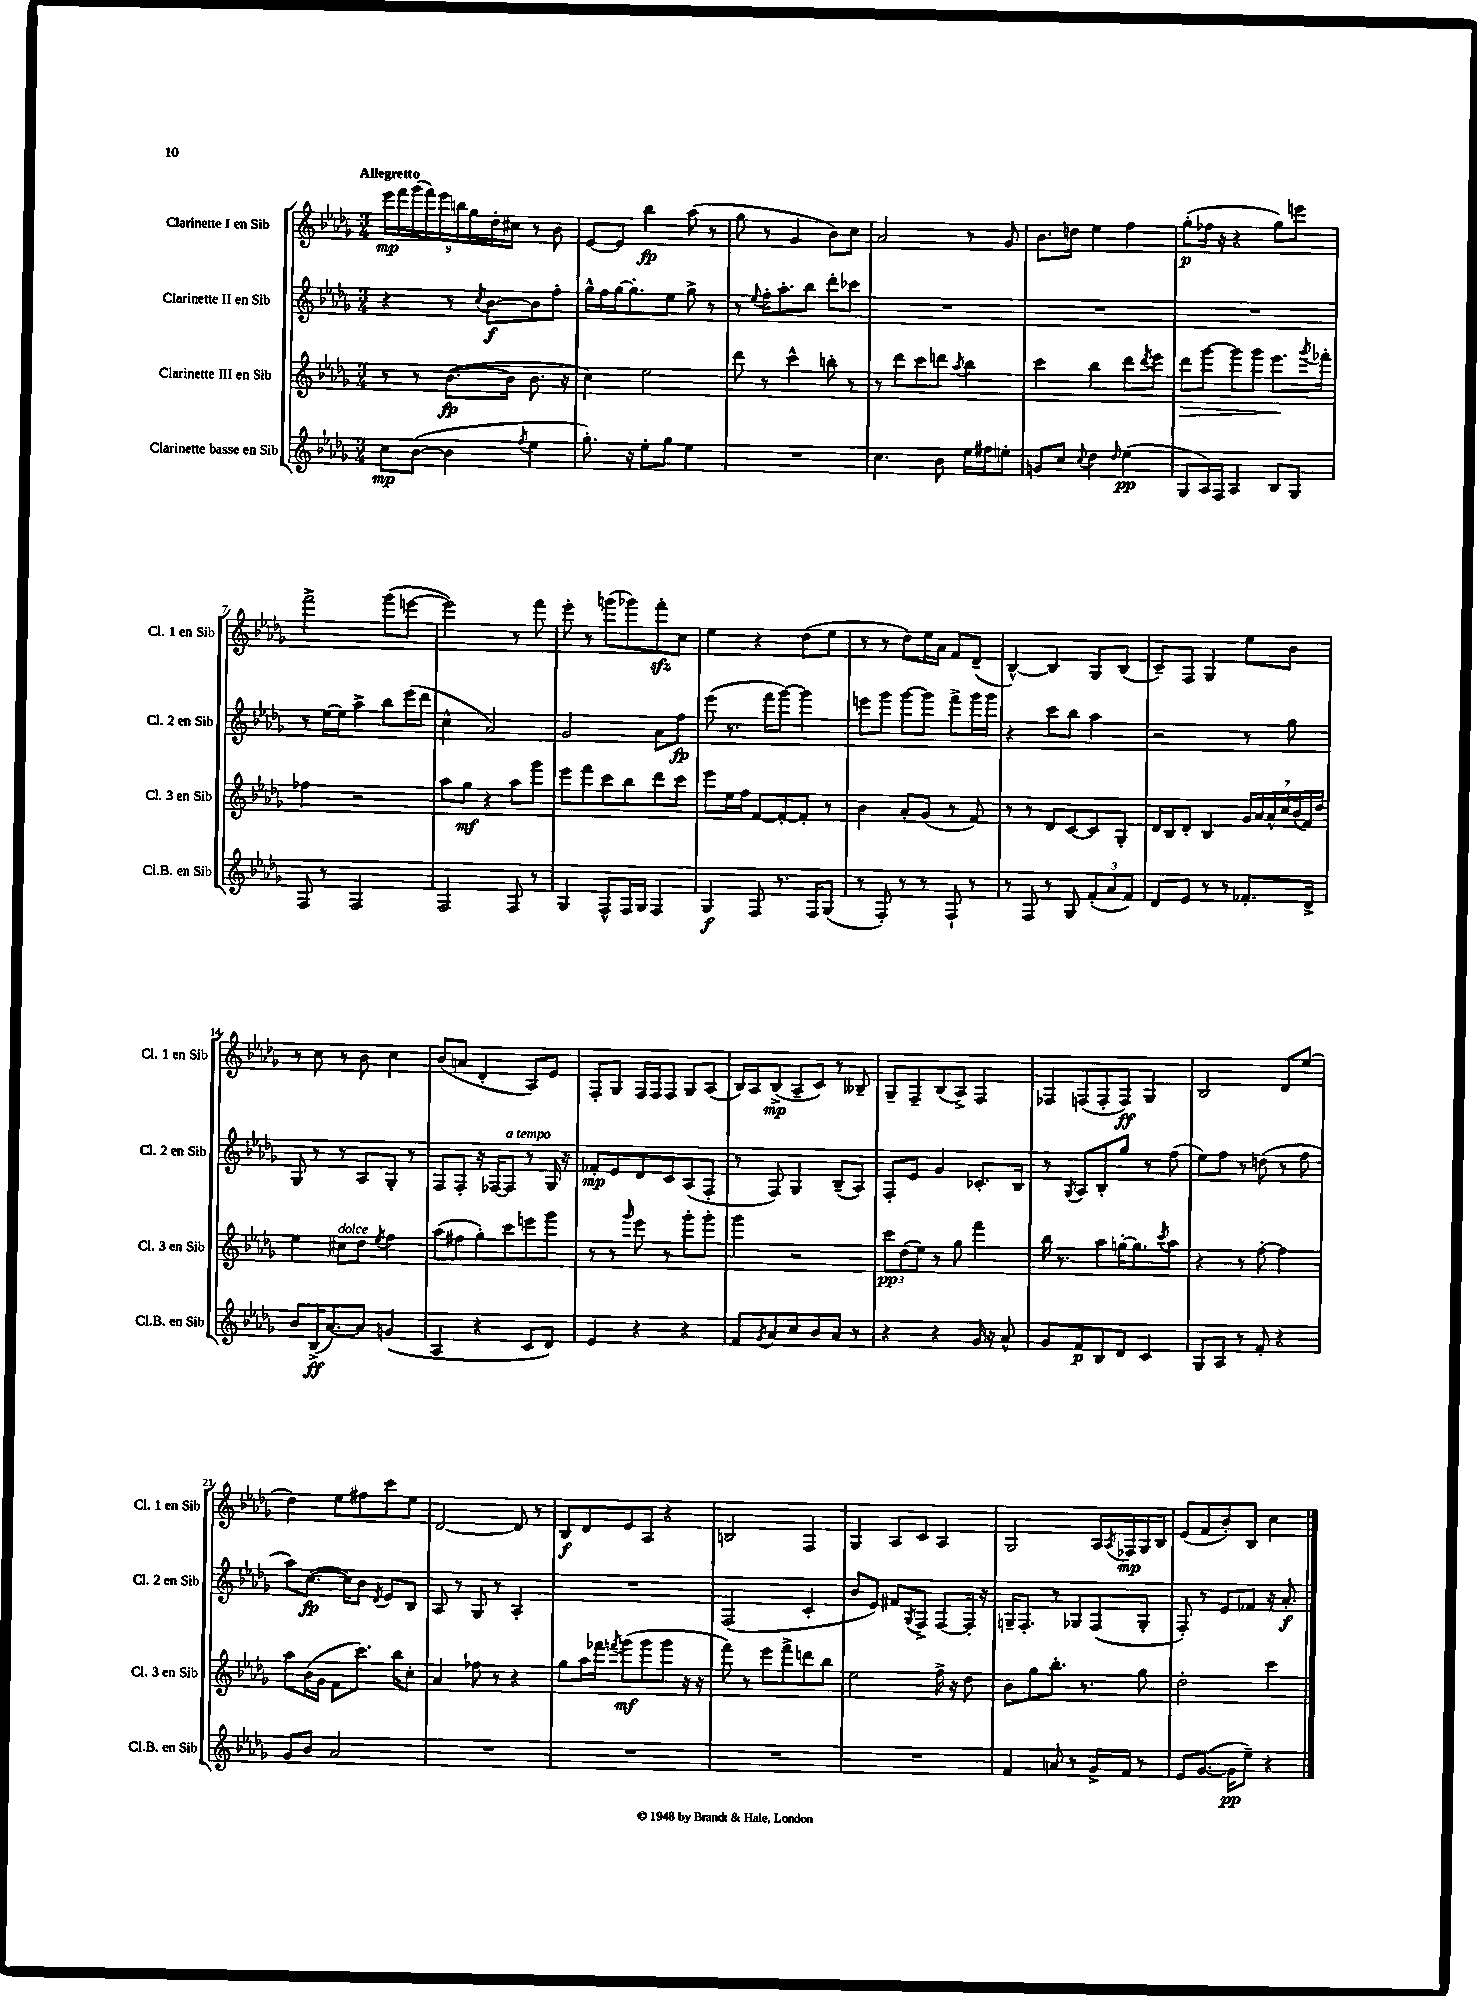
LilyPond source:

<<
\new StaffGroup <<
\new Staff = "s0" \with { instrumentName = "Clarinette I en Sib" shortInstrumentName = "Cl. 1 en Sib" } {
    \clef treble \key des \major \numericTimeSignature \time 3/4 \tempo "Allegretto"
    \tuplet 9/8 { ees'''16\mp f'''16 ges'''16( f'''16) ees'''16 b''16 ges''16 des''16-. cis''16 } r8 bes'8 |
    ees'8~ ees'8 bes''4\fp aes''8( r8 |
    ges''8 r8 ges'4 bes'8) c''8 |
    aes'2 r8 ges'8 |
    bes'8. d''16 ees''4 f''4 |
    ges''8-.\p( fes''16 r16 r4 ges''8) e'''8 |
    f'''2-> ges'''8( e'''8~ |
    e'''2) r8 f'''8 |
    ees'''8-. r8 g'''8( ges'''8) f'''8-.\sfz c''8 |
    ees''4 r4 des''8( ees''8 |
    r8 r8 des''8) ees''16 aes'16 f'8 des'8--( |
    bes4~-^) bes4 ges8 bes8( |
    c'8--) f8 ges4 ees''8 bes'8 |
    r8 c''8 r8 bes'8 c''4 |
    bes'8( a'8 des'4-. aes8) ees'8 |
    f8-. ges8 f16 f16 f8 ges8 aes8( |
    bes16) aes16 bes8->\mp( aes8-- c'8) r8 beses8-- |
    ges8-- f8-- bes8( aes8->) f4 |
    fes8 f8( f8-. f8\ff) ges4 |
    bes2 des'8 ees''8( |
    des''4) ees''8 fis''8 c'''8 ees''8 |
    des'2~ des'8 r8 |
    bes8\f des'8 ees'8 aes8 r4 |
    b2 f4 |
    ges4 aes8 c'8 aes4 |
    ges2 aes16 \acciaccatura { aes8 } fes16\mp ges16 bes16 |
    ees'8( f'8 bes'8-.) bes8 c''4 \bar "|." |
}
\new Staff = "s1" \with { instrumentName = "Clarinette II en Sib" shortInstrumentName = "Cl. 2 en Sib" } {
    \clef treble \key des \major \numericTimeSignature \time 3/4
    r4 r8 \acciaccatura { c''8 } bes'8~\f bes'8 f''8-. |
    ges''16-^ f''16 ges''16~ ges''8.-. ees''8 ges''8-> r8 |
    r8 \appoggiatura { ees''8 } f''16-. aes''8.-. bes''8 des'''8-. ces'''8 |
    R2. |
    R2. |
    R2. |
    r8 ees''16~ ees''16 aes''4-> bes''8 ees'''16( des'''16 |
    c''4-^ aes'2) |
    ges'2 aes'8 f''8\fp |
    ees'''8( r8. f'''16 ges'''8~) ges'''4 |
    e'''8 ges'''8 ges'''8~ ges'''8 f'''8-> ges'''16 ges'''16 |
    r4 c'''8 bes''8 aes''4 |
    r2 r8 ges''8 |
    ges8 r8 r8 aes8 ges8-. r8 |
    f8 f8-. r16 fes16~ fes8^\markup { \italic "a tempo" } r8 ges16 r16 |
    fes'8-.\mp ees'8 des'8 c'8 aes8( f8-. |
    r8 f8) ges4 bes8--( aes8) |
    f8-. ees'8 ges'4 ces'8.-. bes16 |
    r8 \acciaccatura { ges8 } aes8 bes8-. ges''8 r8 f''8( |
    ees''8) f''8 r8 d''8( r8 f''8 |
    aes''8) c''8.~\fp( c''16) bes'8 \acciaccatura { des'8 } ees'8 bes8 |
    aes8 r8 ges8 r8 aes4-. |
    R2. |
    f2( c'4-. |
    bes'8 ees'8) fis'8 \acciaccatura { ges8 } f8-> f8~ f16-. r16 |
    g16-- f8.-. r8 ges8 f8( ges8-. |
    f8-.) r8 ees'8 fes'8 r16 aes'8.-.\f \bar "|." |
}
\new Staff = "s2" \with { instrumentName = "Clarinette III en Sib" shortInstrumentName = "Cl. 3 en Sib" } {
    \clef treble \key des \major \numericTimeSignature \time 3/4
    r8 r8 bes'8.~\fp( bes'16 bes'8. r16 |
    c''4) ees''2 |
    des'''8 r8 c'''4-^ b''8-. r8 |
    r8 des'''8 c'''8 d'''8 \acciaccatura { aes''8 } bes''4 |
    c'''4 bes''4 des'''8 \acciaccatura { des'''8 } ees'''8 |
    des'''8\> ges'''8~ ges'''8 ges'''8 ees'''8.\! \acciaccatura { ges'''8 } fes'''16-. |
    fes''4 r2 |
    aes''8 ges''8\mf r4 aes''8 ges'''8 |
    ees'''8 f'''8 c'''8 bes''8 des'''8 c'''8 |
    ees'''8 ees''16 f''16 f'8~ f'8~-. f'8-. r8 |
    bes'4 aes'8-. ges'8( r8 f'8) |
    r8 r8 des'8 c'8~ c'8 ges8-. |
    des'16 bes16 des'8-. bes4 \tuplet 7/4 { ges'16 aes'16 aes'16-^ c''16 bes'16( f'16) des''16 } |
    ees''4 cis''8^\markup { \italic "dolce" } des''8 \acciaccatura { ees''8 } f''4 |
    aes''8( fis''8 ges''8-.) c'''8 e'''8 ges'''8 |
    r8 r8 \grace { ges'''16 } ees'''8 r8 ges'''8-. ges'''8-. |
    ges'''4 r2 |
    \tuplet 3/2 { c'''8\pp des''8( ees''8) } r8 ges''8 f'''4 |
    bes''16 r8. aes''8 g''16~-. g''8. \acciaccatura { c'''8 } aes''8 |
    r4 r8 f''8~-. f''4 |
    aes''8 bes'16( ges'16 f'8 c'''8.) bes''16 c''8-. |
    aes'4 fes''8 r8 r4 |
    ges''8 aes''16 fes'''16 \acciaccatura { f'''8 } ges'''8\mf( ges'''8 ges'''8 r16 r16 |
    f'''8) r8 ees'''8 f'''8-> d'''8 bes''8 |
    ees''2 f''16-> r16 des''8 |
    bes'8 ges''8 bes''8.-. r8. ges''8 |
    des''2-. c'''4 \bar "|." |
}
\new Staff = "s3" \with { instrumentName = "Clarinette basse en Sib" shortInstrumentName = "Cl.B. en Sib" } {
    \clef treble \key des \major \numericTimeSignature \time 3/4
    c''8\mp bes'8~( bes'4 \acciaccatura { f''8 } ees''4 |
    ges''8.-.) r16 ees''8-. ges''8 ees''4 |
    R2. |
    c''4. bes'8 ees''16 fis''16 e''8-. |
    g'8 c''8 \appoggiatura { c''8 } des''4 \grace { des''16 } ees''4\pp( |
    ges8 aes16) f16 aes4 bes8 ges8 |
    f8 r8 f2 |
    f2 f8 r8 |
    ges4 f8-^ f16 ges16 f4 |
    ges4\f f8 r8. f16 ges8( |
    r8 f8-.) r8 r8 f8-! r8 |
    r8 f8 r8 ges8 \tuplet 3/2 { f'8-.( aes'8 f'8) } |
    des'8 ees'8 r8 r8 fes'8.-. des'16-> |
    bes'8 bes16->\ff( aes'8.~) aes'8 g'4( |
    aes4 r4 c'8 des'8) |
    ees'4 r4 r4 |
    f'8 \acciaccatura { ges'8 } aes'8 c''8 bes'8 aes'8 r8 |
    r4 r4 ges'16 r16 aes'8-^ |
    ges'8 f'8\p bes8 des'8 c'4 |
    ges8 aes8 r8 f'8-. r4 |
    ges'8 bes'8 aes'2 |
    R2. |
    R2. |
    R2. |
    R2. |
    f'4 a'8 r8 ges'16-> f'16 r8 |
    ees'8 ges'8.~( ges'16\pp ees''8--) r4 \bar "|." |
}
>>
>>
